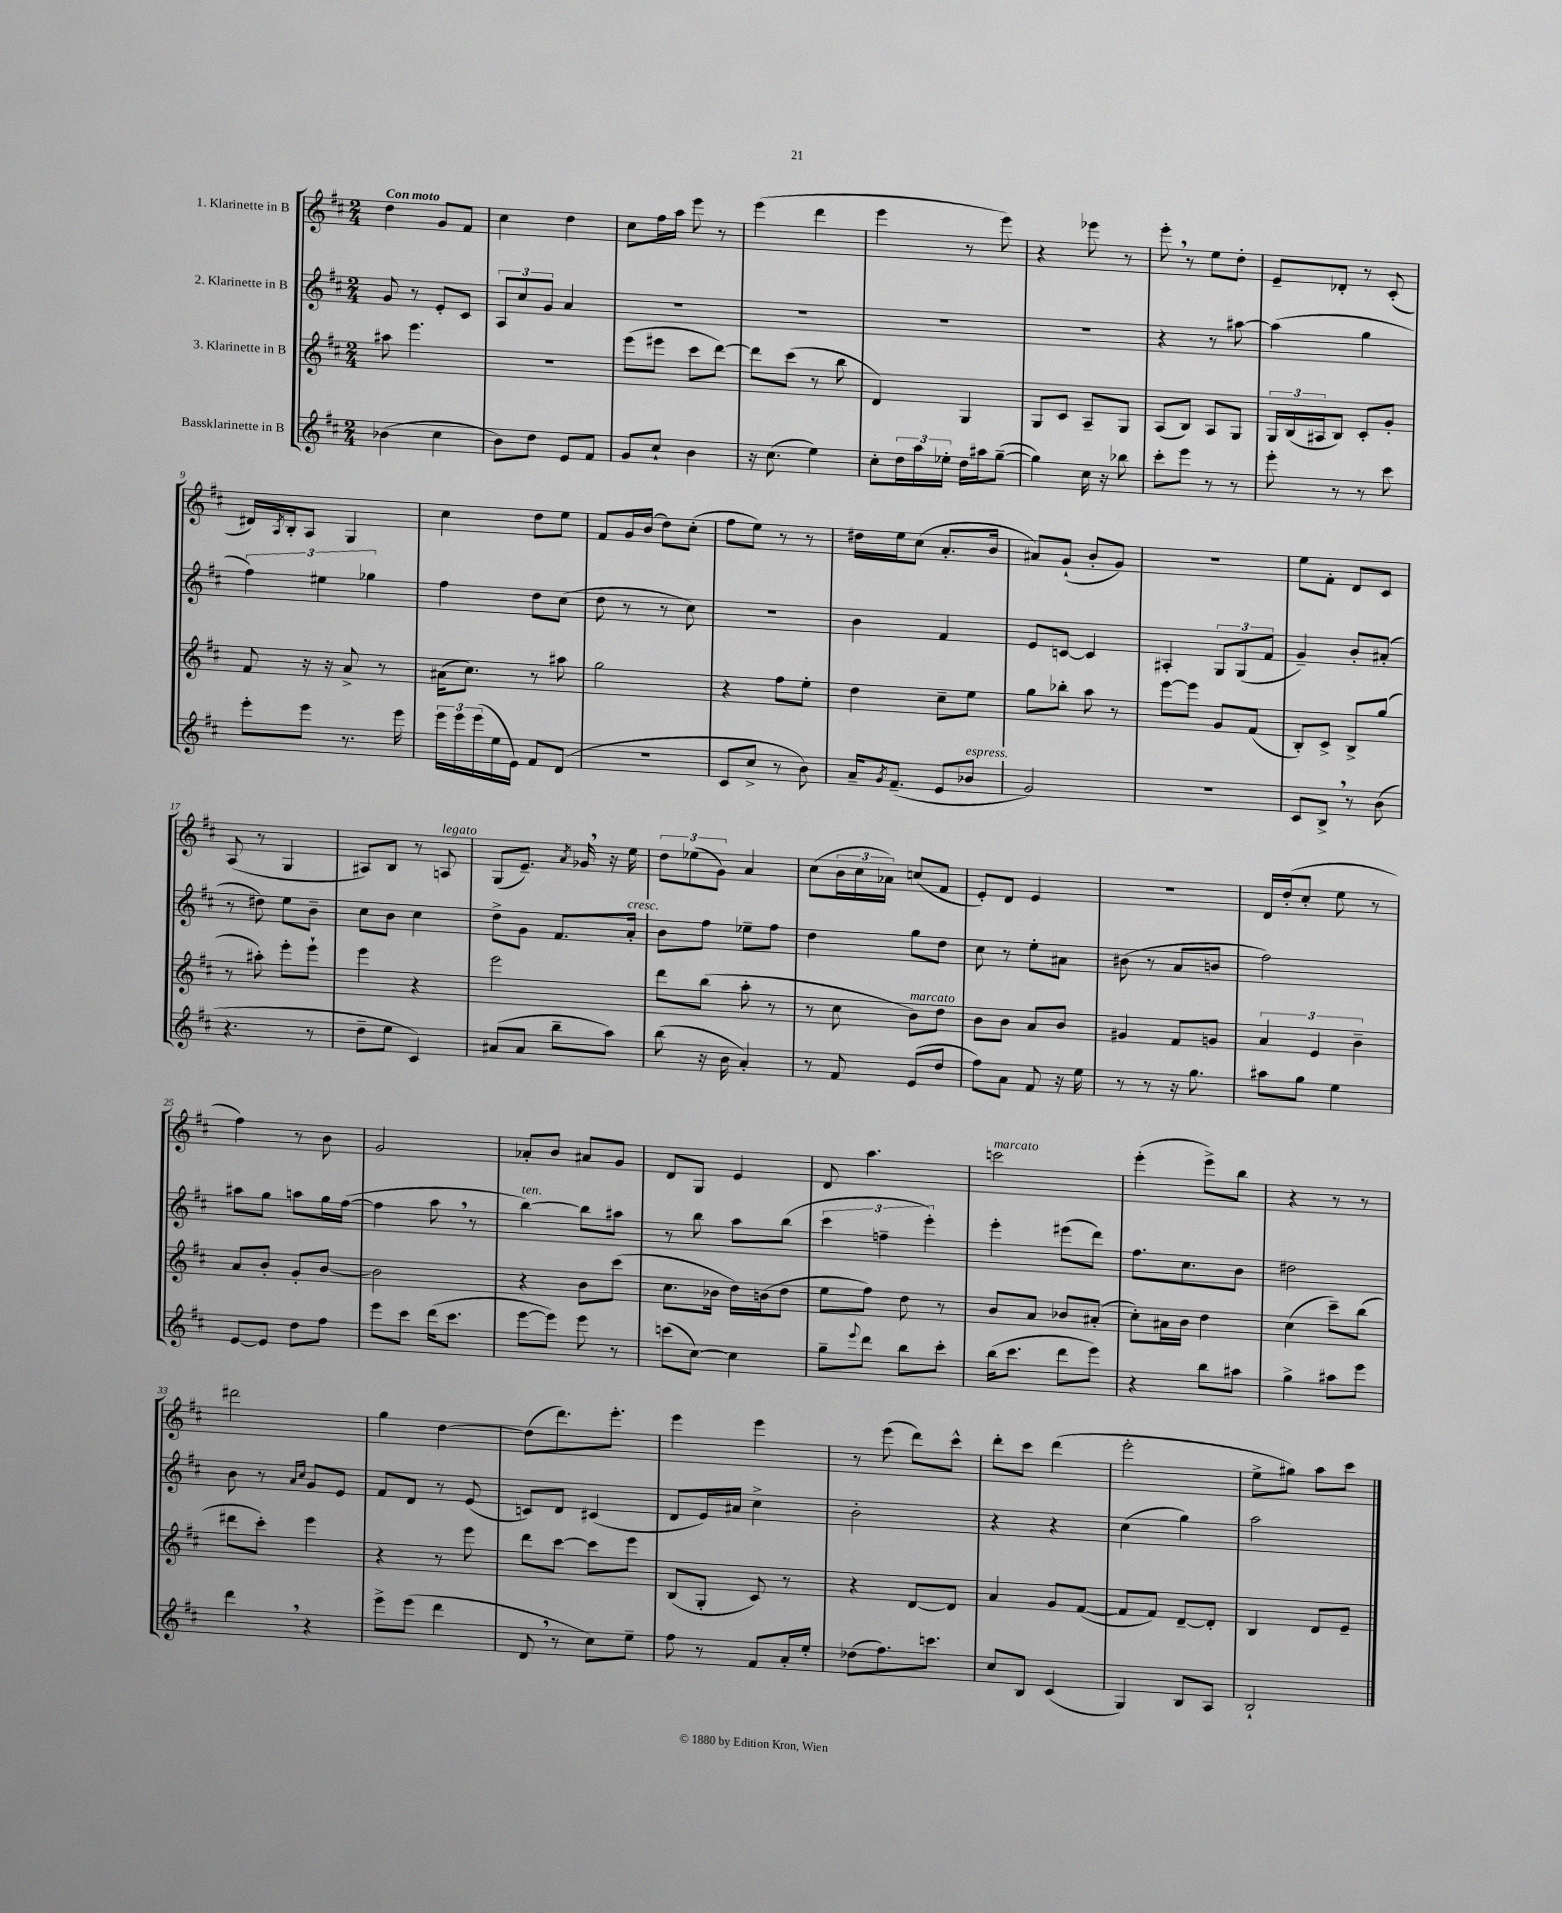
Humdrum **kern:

**kern	**kern	**kern	**kern
*part4	*part3	*part2	*part1
*staff4	*staff3	*staff2	*staff1
*I"Bassklarinette in B	*I"3. Klarinette in B	*I"2. Klarinette in B	*I"1. Klarinette in B
*clefG2	*clefG2	*clefG2	*clefG2
*k[f#c#]	*k[f#c#]	*k[f#c#]	*k[f#c#]
*M2/4	*M2/4	*M2/4	*M2/4
=1	=1	=1	=1
!	!	!	!LO:TX:a:B:t=Con moto
(4b-X\	8aa#X\	8g/	4dd\
.	4.eee\	8r	.
4cc#\	.	8e'/L	8g/L
.	.	8c#/J	8f#/J
=2	=2	=2	=2
8b\L)	2r	12A/L	4cc#\
.	.	12cc#/	.
8dd\J	.	.	.
.	.	12g/J	.
8e/L	.	4a/	4dd\
8f#/J	.	.	.
=3	=3	=3	=3
8g/L	(8eee\L	2r	8cc#\L
8cc#`/J	8eee#X\J	.	16ff#\L
.	.	.	16aa\JJ
4b\	8ccc#\L	.	8eee\
.	[8ddd\J)	.	8r
=4	=4	=4	=4
16r	8ddd\L]	2r	(4eee\
(8.cc#\	.	.	.
.	(8ccc#\J	.	.
4ee\)	8r	.	4ddd\
.	8bb\	.	.
=5	=5	=5	=5
8cc#'\L	4d/)	2r	4eee\
24dd\L	.	.	.
24aa\	.	.	.
24ee-X'\JJ	.	.	.
16dd\LL	4G/	.	8r
16aa#X\J	.	.	.
([8gg~\J	.	.	8eee\)
=6	=6	=6	=6
4gg\])	8G/L	2r	4r
.	8c#/J	.	.
16cc#\	8A~/L	.	8eee-X\
16r	.	.	.
8bb-X\	8G/J	.	8r
=7	=7	=7	=7
8ccc#'\L	(8A/L	4r	8eee',\
8eee\J	8B/J)	.	8r
8r	8A/L	8r	8ee\L
8r	8G/J	[8aa#X\	8dd'\J
=8	=8	=8	=8
8eee'\	24G/LL	(4aa#\]	8e~/L
.	(24B/	.	.
.	24A#X/J	.	.
8r	8B/J)	.	8d-X'/J
8r	8c#'/L	4gg\	8r
8ccc#\	8g'/J	.	(8c#'/
!!LO:LB:g=z
=9	=9	=9	=9
8eee'\L	8f#/	6ff#\)	16d#X/LL)
.	.	.	8qA/
.	.	.	16B'/J
8eee\J	16r	.	8A/J
.	.	6ee#X\	.
.	16r	.	.
8.r	8a^/	.	4G/
.	.	6gg-X\	.
.	8r	.	.
16eee\	.	.	.
=10	=10	=10	=10
24eee\LL	(16a#X\KL	4ff#\	4cc#\
24eee\	.	.	.
.	8.cc#\J)	.	.
(24eee\	.	.	.
16ee\	.	.	.
16e\JJ)	.	.	.
8f#/L	8r	8dd\L	8dd\L
(8d/J	8aa#X\	(8cc#\J	8ee\J
=11	=11	=11	=11
2r	2gg\	8dd\	8f#/L
.	.	8r	16g/L
.	.	.	(16b/JJ
.	.	8r	8dd\L)
.	.	8cc#\)	(8cc#'\J
=12	=12	=12	=12
8c#/L	4r	2r	8ff#\L
8cc#^/J	.	.	8ee\J)
8r	8ff#\L	.	8r
8b\)	8ee'\J	.	8r
=13	=13	=13	=13
16a~/KL	4dd\	4b\	16dd#X\LL
8qg/	.	.	.
(8.f#~/J	.	.	16ee\J
.	.	.	(8cc#\J
8e/L	8cc#~\L	4f#/	8.a'/L
!LO:TX:a:i:t=espress.	!	!	!
8b-X/J	8ee\J	.	.
.	.	.	16b/Jk
=14	=14	=14	=14
2g/)	8gg\L	8e/L	8a#X/L)
.	8bb-X'\J	[8cn/J	(8g`/J
.	8aa\	4c/]	8b'/L
.	8r	.	8g/J)
=15	=15	=15	=15
2r	[8eee\L	4A#X'/	2r
.	8eee\J]	.	.
.	8g/L	12G/L	.
.	.	(12G/	.
.	(8f#/J	.	.
.	.	12f#/J	.
=16	=16	=16	=16
8c#/L	8B'/L)	4g~/)	8ee\L
8B^,/J	8c#^/J	.	8f#'\J
8r	8B^/L	8b'/L	8d/L
(8b\	(8gg/J	(8a#X'/J	8c#/J
!!LO:LB:g=z
=17	=17	=17	=17
4.r	8r	8r	(8A/
.	8aa#X'\)	8dd#X\)	8r
.	8eee'\L	8ee\L	4G/
8r	8eee`\J	8b~\J	.
=18	=18	=18	=18
8dd~\L	4eee\	8cc#\L	8A#X/L)
8ee\J	.	8b\J	8B/J
4c#/)	4r	4cc#\	8r
!	!	!	!LO:TX:a:i:t=legato
.	.	.	8An/
=19	=19	=19	=19
(8a#X/L	2eee\	8dd^\L	(8G/L
8a#/J	.	8g\J	8.e~/J)
8bb~\L	.	8.f#/L	.
.	.	.	8qa/
.	.	.	16g-X,/
8aa\J)	.	.	16r
!	!	!LO:TX:a:i:t=cresc.	!
.	.	16a'/Jk	16ee\
=20	=20	=20	=20
(8bb\	8ddd\L	8b\L	12dd\L
.	.	.	(12ee-X\
16r	(8bb\J	8ff#\J	.
.	.	.	12g\J)
16b\	.	.	.
4a'/)	8aa'\	8ee-X~\L	4a/
.	8r	8ff#\J	.
=21	=21	=21	=21
8r	8r	4dd\	(8cc#\L
8f#/	8cc#\	.	24b\L
.	.	.	24cc#\
.	.	.	24a-X\JJ)
!	!LO:TX:a:i:t=marcato	!	!
(8e/L	8b\L)	8gg\L	(8ccn/L
8dd/J	8dd\J	8dd\J	8f#/J
=22	=22	=22	=22
8ff#\L)	8b\L	8cc#\	8e'/L)
8a\J	8b\J	8r	8d/J
8f#/	8a/L	8ee'\L	4e/
16r	8b/J	8a#X\J	.
16ee\	.	.	.
=23	=23	=23	=23
8r	4g#X/	(8b#X\	2r
8r	.	8r	.
16r	8f#/L	8a/L	.
8.gg\	.	.	.
.	8gn/J	8bn/J	.
=24	=24	=24	=24
8aa#X\L	6a/	2ff#\)	16d/LL
.	.	.	(16dd'/J
8gg\J	.	.	8cc#'/J
.	6e/	.	.
4ee\	.	.	8ee\
.	6b~\	.	.
.	.	.	8r
!!LO:LB:g=z
=25	=25	=25	=25
[8e/L	8a/L	8aa#X\L	4ff#\)
8e/J]	8b'/J	8gg\J	.
8dd\L	8g'/L	8aan\L	8r
8ff#\J	[8b/J	16gg\L	8b\
.	.	([16ff#\JJ	.
=26	=26	=26	=26
8eee\L	2b\]	4ff#\]	2g/
8ccc#\J	.	.	.
(16ddd\KL	.	8aa,\	.
8.ccc#\J	.	.	.
.	.	8r	.
=27	=27	=27	=27
!	!	!LO:TX:a:i:t=ten.	!
[8eee\L	4r	[4bb\)	8a-X'/L
8eee\J])	.	.	8b/J
8eee\	8b\L	8bb\L]	8a#X/L
8r	(8ccc#\J	8aa#X\J	8g/J
=28	=28	=28	=28
(8cccn\L	8.cc#\L	8r	8d/L
[8cc#\J)	.	8bb\	8G/J
.	16b-X\Jk	.	.
4cc#\]	16dd\LL)	8aa\L	4e/
.	(16bn\J	.	.
.	8dd\J	(8bb\J	.
=29	=29	=29	=29
8gg~\L	8ee\L	6ccc#\	8d/
8qqeee/	.	.	.
8ddd\J	8ff#\J)	.	4.aa\
.	.	6ffn~\	.
8bb\L	8dd\	.	.
.	.	6eee'\)	.
8ccc#'\J	8r	.	.
=30	=30	=30	=30
!	!	!	!LO:TX:a:i:t=marcato
(16bb\KL	8b/L	4eee'\	2cccn\
8.ccc#\J	.	.	.
.	8a/J	.	.
8ddd\L	8b-X/L	(8eee#X\L	.
8eee\J)	(8a#X'/J	8ddd\J)	.
=31	=31	=31	=31
4r	8cc#'\L)	8.ff#\L	(4eee'\
.	16a#X\L	.	.
.	16b\JJ	8.cc#\	.
8bb\L	4dd\	.	8eee^\L)
8aa#X\J	.	8b\J	8bb\J
=32	=32	=32	=32
4gg^\	(4cc#\	2dd#X\	4r
8aa#X\L	8ccc#~\L)	.	8r
8eee\J	(8bb\J	.	8r
!!LO:LB:g=z
=33	=33	=33	=33
4ddd,\	8ddd#X\L	8b\	2ddd#X\
.	8ccc#'\J)	8r	.
.	.	16qqa/LL	.
.	.	16qqcc#/JJ	.
4r	4eee\	8g/L	.
.	.	8e/J	.
=34	=34	=34	=34
8eee^\L	4r	8f#/L	4gg\
(8eee\J	.	8d/J	.
4ddd\	8r	8r	[4dd\
.	8eee\	(8e/	.
=35	=35	=35	=35
8d,/	8ddd\L	8cn/L)	(8dd\L]
8r	[8ccc#\J	8d/J	8.ddd\)
8cc#\L)	8ccc#\L]	(4c#X/	.
.	.	.	8.eee'\J
8ee~\J	8eee\J	.	.
=36	=36	=36	=36
8ff#\	(8B/L	8d/L	4eee\
8r	8G'/J	16e/L)	.
.	.	16a#X/JJ	.
8f#/L	8c#/)	4cc#^\	4eee\
16a'/L	8r	.	.
16ee'/JJ	.	.	.
=37	=37	=37	=37
(8dd-X\L	4r	2b'\	8r
8.ff#\)	.	.	(8eee\
.	[8d/L	.	8ddd\L)
8.cccn\J	.	.	.
.	8d/J]	.	8ccc#^^\J
=38	=38	=38	=38
8cc#/L	4a/	4r	8ddd'\L
8B/J	.	.	8ccc#\J
(4c#/	8g/L	4r	(4ddd\
.	([8f#/J	.	.
=39	=39	=39	=39
4G/)	8f#/L]	(4cc#\	2eee'\
.	8f#/J)	.	.
8B/L	[8d~/L	4gg\)	.
8A/J	8d'/J]	.	.
=40	=40	=40	=40
2B`/	4B/	2aa\	8ee^\L
.	.	.	8gg#X\J)
.	8d/L	.	8aa\L
.	8e~/J	.	8ccc#\J
==	==	==	==
*-	*-	*-	*-
